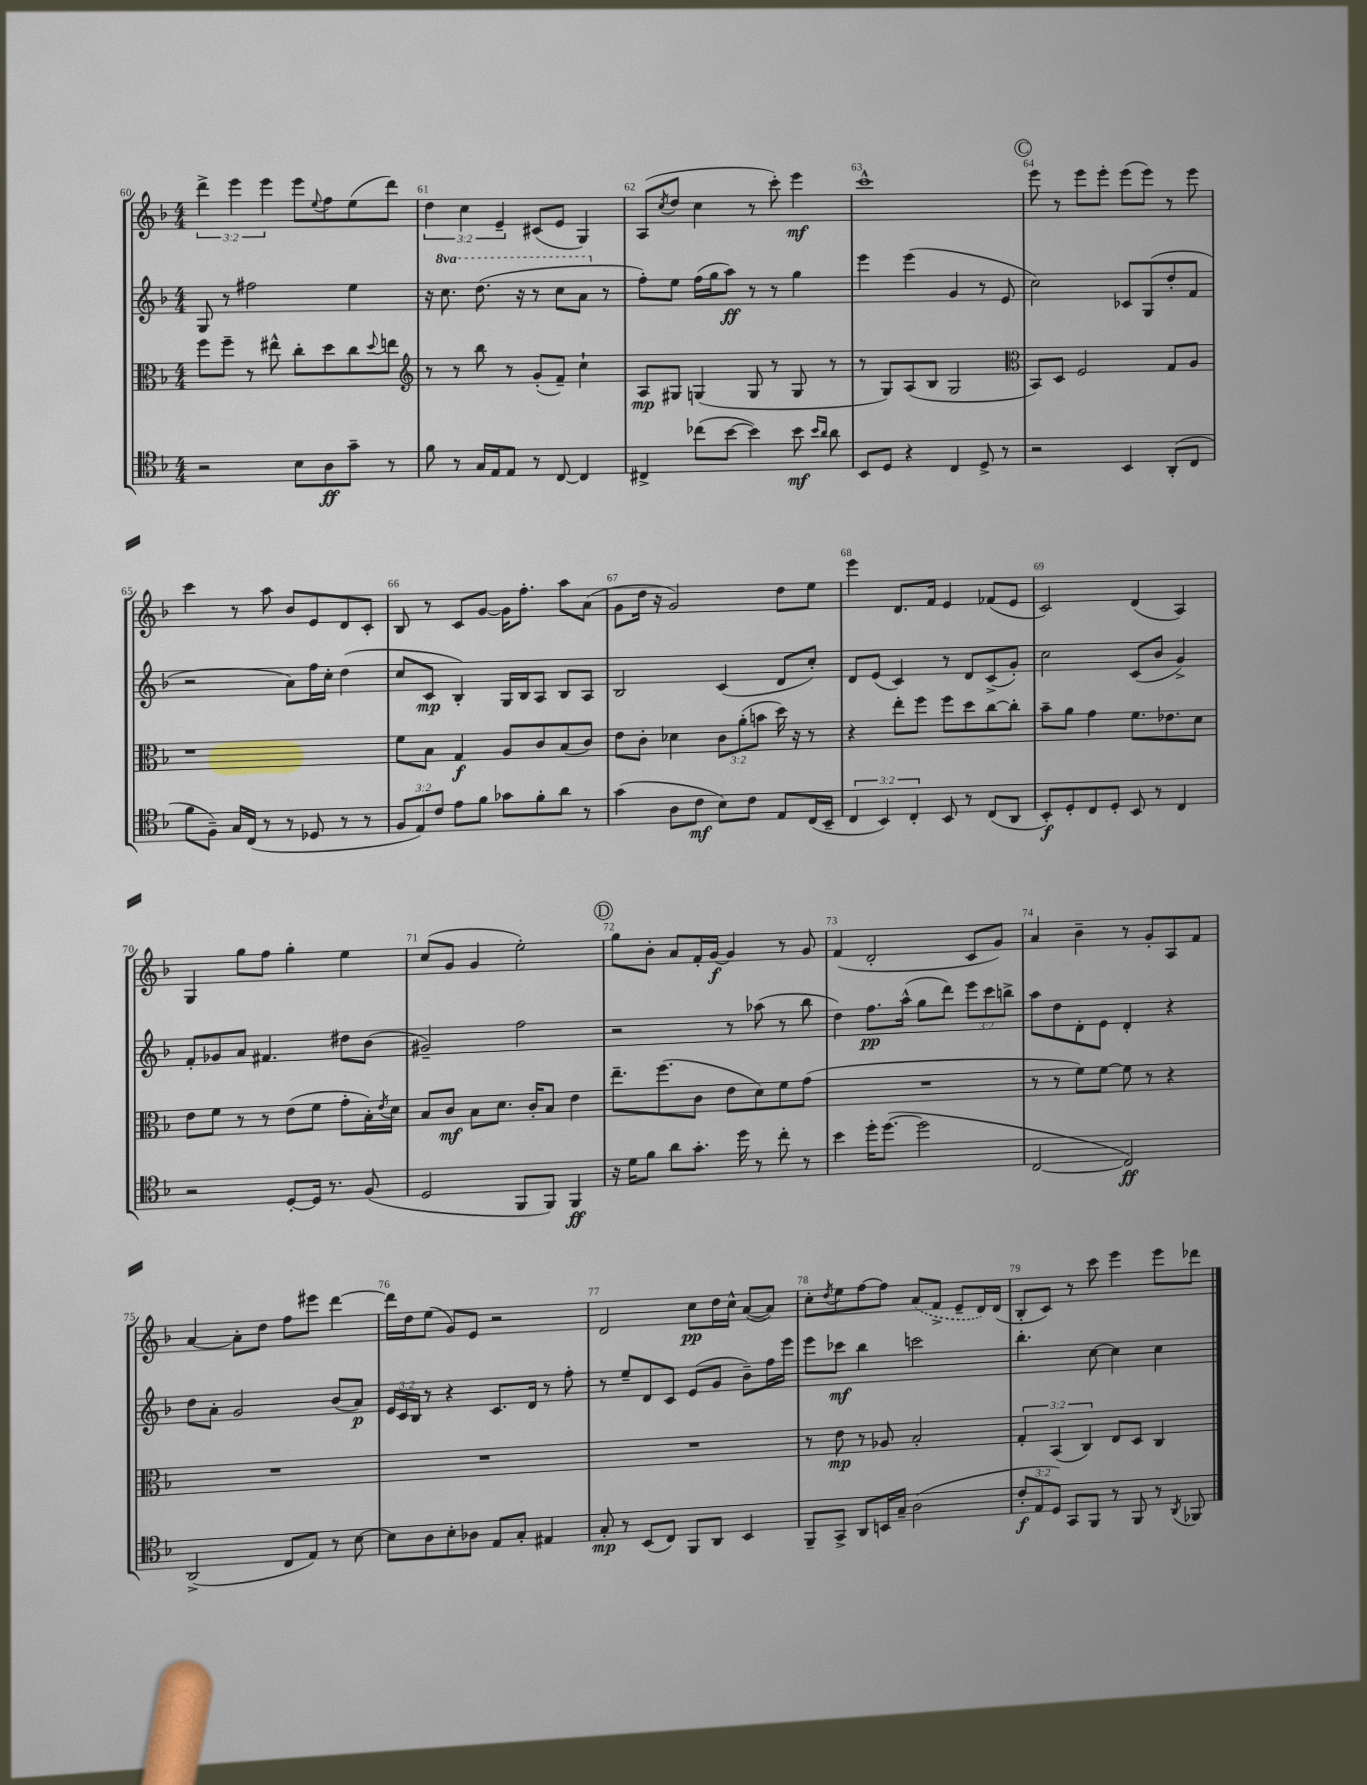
<<
\new StaffGroup <<
\new Staff = "s0" {
    \clef treble \key f \major \numericTimeSignature \time 4/4 \override Staff.TupletNumber.text = #tuplet-number::calc-fraction-text
    \tuplet 3/2 { d'''4-> e'''4 e'''4 } e'''8 \appoggiatura { e''8 } f''8 e''8( d'''8) |
    \tuplet 3/2 { d''4 c''4 e'4-- } cis'8( e'8 g4) |
    a8( \acciaccatura { c''8 } d''8 c''4 r8 c'''8-.) e'''4\mf |
    c'''1-^ |
    \mark \markup { \circle "C" } e'''8 r8 e'''8 e'''8-. e'''8( e'''8) r8 e'''8 |
    c'''4 r8 a''8 bes'8 e'8 d'8 c'8-. |
    bes8 r8 c'8 g'8~ g'16 f''8.-. a''8 a'8( |
    g'8 d''16 r16 g'2) d''8 e''8 |
    e'''4 d'8. f'16 e'4 fes'8( e'8 |
    c'2) d'4( a4) |
    g4 g''8 f''8 g''4-. e''4 |
    c''8( g'8 g'4 e''2-.) |
    \mark \markup { \circle "D" } g''8 bes'8-. a'8 f'16-. g'16~\f g'4 r8 g'8 |
    f'4( d'2-. c'8 g'8) |
    a'4 bes'4-- r8 g'8-. a8 f'8 |
    a'4~ a'8-. d''8 f''8 eis'''8 d'''4~ |
    d'''16 d''16 e''8( g'8) e'8 r2 |
    d'2 c''8\pp d''16 c''16-^ a'8~( a'8) |
    c''8-. \acciaccatura { d''8 } e''8 f''8~ f''8 \once \slurDashed a'8( f'8-> e'8-- d'16) d'16( |
    bes8-. c'8) r8 c'''8 e'''4 e'''8 des'''8 \bar "|." |
}
\new Staff = "s1" {
    \clef treble \key f \major \numericTimeSignature \time 4/4 \override Staff.TupletNumber.text = #tuplet-number::calc-fraction-text \set Staff.ottavationMarkups = #ottavation-simple-ordinals
    g8 r8 fis''2 e''4 |
    r16 \ottava #1 c'''8. d'''8.( r16 r8 c'''8 a''8 \ottava #0 r8 |
    f''8-.) e''8 f''16( g''16 a''8\ff) r8 r8 g''4 |
    e'''4 e'''4( g'4 r8 e'8 |
    \mark \markup { \circle "C" } c''2) ces'8 g8( d''8-. f'8 |
    r2 a'8) f''16 c''16-. d''4( |
    c''8 c'8\mp bes4-.) g16 bes16 a8 bes8 a8 |
    bes2 c'4( d'8 c''8-.) |
    d'8 e'8( c'4) r8 d'8 c'8->( g'8-.) |
    c''2 c'8( bes'8 g'4->) |
    f'8-. ges'8 a'8 fis'4. dis''8 bes'8( |
    gis'2--) f''2 |
    \mark \markup { \circle "D" } r2 r8 aes''8( r8 bes''8 |
    d''4) f''8.\pp a''16-^( g''8 d'''8) \tuplet 3/2 { e'''8 c'''8 b''8-> } |
    a''8 d''8 d'8-. e'8 d'4-. r4 |
    d''8 a'8-. g'2 bes'8( a'8\p) |
    \tuplet 3/2 { e'16 c'16 bes16 } r8 r4 c'8. d'16 r8 f''8-. |
    r8 e''8-- d'8 c'8 e'8( g'8 bes'8--) f''16 e'''16 |
    e'''8 ces'''8\mf bes''4 c'''2 |
    bes''4.-. c''8~ c''4 c''4 \bar "|." |
}
\new Staff = "s2" {
    \clef alto \key f \major \numericTimeSignature \time 4/4 \override Staff.TupletNumber.text = #tuplet-number::calc-fraction-text
    f''8 f''8-- r8 eis''8-^ c''8-. d''8 c''8 \appoggiatura { d''8 } e''8 |
    \clef treble r8 r8 bes''8 r8 g'8-.( f'8--) c''4-! |
    a8\mp gis8 g4( g8 r8 g8 r8 |
    r8 g8) a8( bes8 g2 |
    \mark \markup { \circle "C" } \clef alto bes,8) d8 f2 g8 a8 |
    r1 |
    f'8 bes8 g4\f a8 c'8 bes8( c'8) |
    e'8 c'8-. des'4 \tuplet 3/2 { c'8 a'8-.( b'8 } d''16) r16 r8 |
    r4 e''8-. f''8 f''8 d''8 c''8~ c''8-. |
    bes'8-- a'8 g'4 f'8. ees'8. d'8 |
    e'8 f'8 r8 r8 e'8( f'8 g'8-. bes16-.) \acciaccatura { e'8 } d'16 |
    bes8 c'8\mf bes8 d'8. c'16-. bes8 e'4 |
    \mark \markup { \circle "D" } e''8.-- f''8.( c'8 e'8 d'8) f'8 g'8( |
    R1 |
    r8 r8 f'8) f'8~ f'8 r8 r4 |
    R1 |
    R1 |
    R1 |
    r8 e'8\mp r8 aes8 bes2-. |
    \tuplet 3/2 { g4-. bes,4( c4) } e8 d8 c4 \bar "|." |
}
\new Staff = "s3" {
    \clef tenor \key f \major \numericTimeSignature \time 4/4 \override Staff.TupletNumber.text = #tuplet-number::calc-fraction-text
    r2 bes8 a8\ff g'8-- r8 |
    f'8 r8 g16 e16 e8 r8 c8~ c4 |
    cis4-> ces''8( bes'8~ bes'4) bes'8\mf \grace { bes'16 a'16 } a'8 |
    bes,8 d8 r4 c4 d8-> r8 |
    \mark \markup { \circle "C" } r2 bes,4 a,8-.( c8 |
    f'8 f8--) g16 c16( r8 r8 des8 r8 r8 |
    \tuplet 3/2 { f8 e8) c'8 } e'8 f'8 ges'8 f'8-. a'8 r8 |
    g'4( a8 c'8\mf bes8) c'8 e8 c16( bes,16-- |
    \tuplet 3/2 { c4 bes,4) c4-. } bes,8 r8 c8( a,8 |
    bes,8-.\f) d8-. c8 d8-. bes,8 r8 c4 |
    r2 d8~-. d16 r8. f8( |
    d2 f,8 f,8) f,4\ff |
    \mark \markup { \circle "D" } r16 d'16 f'8 a'8 g'8.-. d''16 r8 c''8-. r8 |
    bes'4 d''16-. d''8.~( d''2 |
    c2~ c2\ff) |
    a,2->( c8 e8) r8 bes8~ |
    bes8 a8 bes8-. aes8 e8 g8-. eis4 |
    g8-.\mp r8 bes,8( c8) f,8 a,8 bes,4 |
    f,8-- g,8-> a,8 b,16 g16-- a2( |
    \tuplet 3/2 { c'8-.\f e8 d8) } g,8 f,8 r8 f,8 r8 \acciaccatura { a,8 } fes,8 \bar "|." |
}
>>
>>
\layout { \context { \Score currentBarNumber = #60 \override BarNumber.break-visibility = ##(#f #t #t) barNumberVisibility = #all-bar-numbers-visible } }
